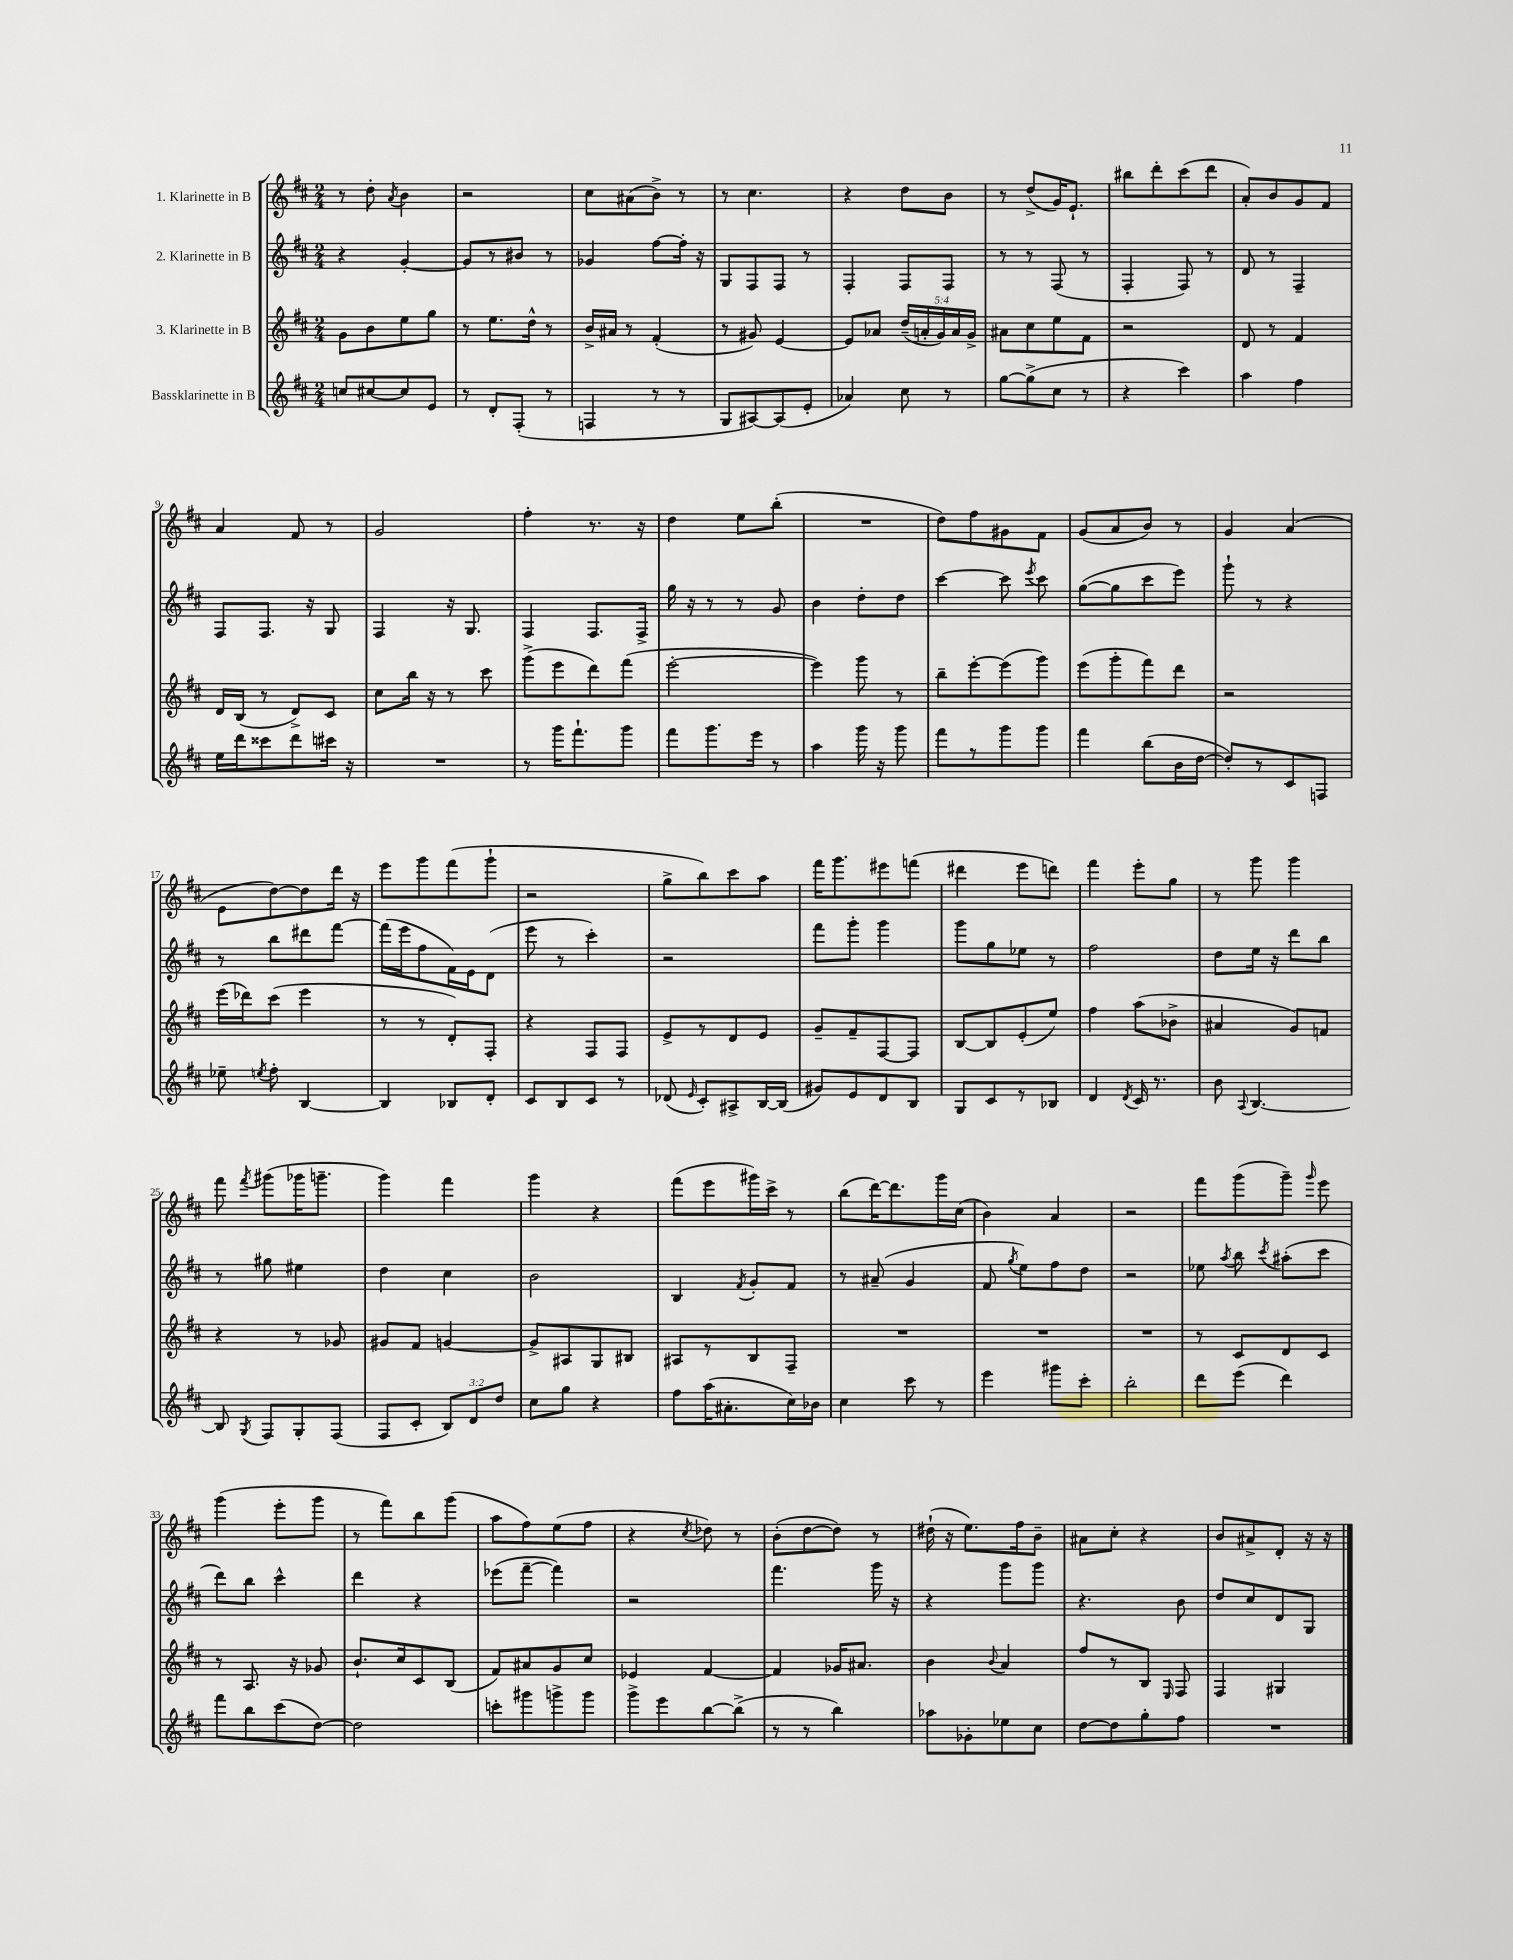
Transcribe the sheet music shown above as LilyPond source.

<<
\new StaffGroup <<
\new Staff = "s0" \with { instrumentName = "1. Klarinette in B" } {
    \clef treble \key d \major \numericTimeSignature \time 2/4
    \autoBeamOff r8 d''8-. \acciaccatura { a'8 } b'4 |
    r2 |
    cis''8[ ais'8( b'8]->) r8 |
    r8 cis''4. |
    r4 d''8[ b'8] |
    r8 d''8[->( g'16) e'8.]-! |
    bis''8[ d'''8-. cis'''8( d'''8] |
    a'8[-.) b'8 g'8 fis'8] |
    a'4 fis'8 r8 |
    g'2 |
    fis''4-. r8. r16 |
    d''4 e''8[ b''8]-.( |
    R2 |
    d''8[) fis''8 gis'8 fis'8] |
    g'8[( a'8 b'8]) r8 |
    g'4 a'4( |
    e'8[ d''8~) d''8 d'''16] r16 |
    e'''8[ g'''8 fis'''8( g'''8]-! |
    r2 |
    g''8[-> b''8) cis'''8 a''8] |
    fis'''16[ g'''8. eis'''8 f'''8]( |
    dis'''4 e'''8[ d'''8]) |
    fis'''4 e'''8[-. g''8] |
    r8 g'''8 g'''4 |
    fis'''8 \acciaccatura { fis'''8 } gis'''8[( ges'''16 g'''8.]-- |
    g'''4) fis'''4 |
    g'''4 r4 |
    fis'''8[( e'''8 gis'''16) cis'''16]-> r8 |
    b''8[( d'''16~) d'''8. g'''16 cis''16]( |
    b'4) a'4 |
    r2 |
    fis'''8[ g'''8( g'''8]--) \grace { g'''16 } e'''8 |
    g'''4( e'''8[-. g'''8] |
    r8 fis'''8[) b''8 g'''8]( |
    a''8[ fis''8) e''8( fis''8] |
    r4 \acciaccatura { cis''8 } des''8) r8 |
    b'8[-.( d''8~ d''8]) r8 |
    dis''16-!( r16 e''8.[) fis''16 b'8]-- |
    ais'8[ cis''8]-. r4 |
    b'8[ ais'8-> d'8]-. r16 r16 \bar "|." |
}
\new Staff = "s1" \with { instrumentName = "2. Klarinette in B" } {
    \clef treble \key d \major \numericTimeSignature \time 2/4
    \autoBeamOff r4 g'4~-. |
    g'8[ r8 bis'8] r8 |
    ges'4 fis''8[~ fis''16]-. r16 |
    g8[ fis8 fis8] r8 |
    fis4-. fis8[ fis8] |
    r8 r8 fis8( r8 |
    fis4-. fis8) r8 |
    d'8 r8 fis4-- |
    fis8[ fis8.] r16 g8 |
    fis4 r16 g8. |
    fis4 fis8.[ fis16]-> |
    g''16 r16 r8 r8 g'8 |
    b'4 d''8[-. d''8] |
    cis'''4~ cis'''8 \acciaccatura { e'''8 } cis'''8 |
    g''8[~( g''8 cis'''8 e'''8]) |
    g'''8-! r8 r4 |
    r8 b''8[ dis'''8 fis'''8]~ |
    fis'''16[( e'''16 fis''8 fis'16) e'16 d'8]( |
    e'''8 r8 cis'''4-.) |
    r2 |
    fis'''8[ g'''8]-. g'''4 |
    g'''8[ g''8 ees''8] r8 |
    fis''2 |
    d''8[ e''16] r16 d'''8[ b''8] |
    r8 gis''8 eis''4 |
    d''4 cis''4 |
    b'2 |
    b4 \acciaccatura { fis'8 } g'8[-. fis'8] |
    r8 ais'8--( g'4 |
    fis'8 \acciaccatura { g''8 } e''8[) fis''8 d''8] |
    r2 |
    ees''8 \acciaccatura { a''8 } b''8 \acciaccatura { cis'''8 } ais''8[-.( cis'''8] |
    d'''8[) b''8] cis'''4-^ |
    d'''4 r4 |
    ees'''8[( fis'''8]~-- fis'''4) |
    r2 |
    fis'''4. g'''16 r16 |
    r4 g'''8[ g'''8] |
    r4. b'8 |
    d''8[ cis''8 d'8 g8] \bar "|." |
}
\new Staff = "s2" \with { instrumentName = "3. Klarinette in B" } {
    \clef treble \key d \major \numericTimeSignature \time 2/4 \override Staff.TupletNumber.text = #tuplet-number::calc-fraction-text
    \autoBeamOff g'8[ b'8 e''8 g''8] |
    r8 e''8.[ d''16]-^ r8 |
    b'16[-> ais'16] r8 fis'4-.( |
    r8 gis'8) e'4~ |
    e'8[ aes'8] \tuplet 5/4 { d''16[--( a'16-. g'16) a'16 g'16]-> } |
    ais'8[ cis''8 e''8 fis'8] |
    r2 |
    d'8 r8 fis'4 |
    d'16[ b16]( r8 d'8[->) cis'8] |
    cis''8[ b''16] r16 r8 cis'''8 |
    g'''8[->( e'''8 d'''8) fis'''8]( |
    e'''2~-. |
    e'''4) g'''8 r8 |
    b''8[-- e'''8~-. e'''8( g'''8]) |
    e'''8[( g'''8-. fis'''8) d'''8] |
    r2 |
    e'''16[( des'''16) cis'''8]( e'''4 |
    r8 r8 d'8[-.) fis8]-. |
    r4 fis8[ fis8] |
    e'8[-> r8 d'8 e'8] |
    g'8[-- fis'8-- fis8~ fis8] |
    b8[~ b8 e'8-.( e''8]) |
    fis''4 a''8[( bes'8]-> |
    ais'4 g'8[) f'8] |
    r4 r8 ges'8 |
    gis'8[ fis'8] g'4~ |
    g'8[-> ais8 g8 bis8] |
    ais8[ r8 b8 fis8]-- |
    R2 |
    R2 |
    R2 |
    r8 cis'8[ d'8 cis'8] |
    r8 a8. r16 ges'8 |
    b'8.[-! cis''16 cis'8 b8]( |
    fis'8[) ais'8 g'8 cis''8] |
    ees'4 fis'4~ |
    fis'4 ges'16[ ais'8.] |
    b'4 \appoggiatura { b'8 } a'4 |
    fis''8[ r8 b8] \grace { e16 } fis8 |
    fis4 gis4 \bar "|." |
}
\new Staff = "s3" \with { instrumentName = "Bassklarinette in B" } {
    \clef treble \key d \major \numericTimeSignature \time 2/4 \override Staff.TupletNumber.text = #tuplet-number::calc-fraction-text
    \autoBeamOff c''8[ cis''8~ cis''8 e'8] |
    r8 d'8[-. fis8]-.( r8 |
    f4 r8 r8 |
    g8[ ais8~) ais8( e'8]-. |
    aes'4) cis''8 r8 |
    g''8[~ g''8->( cis''8] r8 |
    r4 cis'''4) |
    a''4 fis''4 |
    e''16[ d'''16 cisis'''8 d'''8 cis'''16] r16 |
    R2 |
    r8 g'''16[ fis'''8.-! g'''8] |
    fis'''8[ g'''8. e'''16] r8 |
    a''4 g'''16 r16 g'''8 |
    fis'''8[ r8 g'''8 g'''8] |
    fis'''4 b''8[( b'16 d''16]~ |
    d''8[-.) r8 cis'8 f8] |
    ees''8-- \acciaccatura { e''8 } fis''8-. b4~ |
    b4 bes8[ d'8]-. |
    cis'8[ b8 cis'8] r8 |
    des'8( \grace { e'16 } cis'8[-.) ais8-> b16~ b16]( |
    gis'8[) e'8 d'8 b8] |
    g8[ cis'8 r8 bes8] |
    d'4 \acciaccatura { d'8 } cis'16 r8. |
    b'8 \appoggiatura { a8 } b4.~ |
    b8 \acciaccatura { g8 } fis8[ g8-. fis8]( |
    fis8[ cis'8]-. \tuplet 3/2 { b8[) d'8 d''8] } |
    cis''8[ g''8] r4 |
    fis''8[ a''16( ais'8.-. cis''16) bes'16] |
    cis''4 cis'''8 r8 |
    e'''4 gis'''8[ cis'''8]-. |
    b''2-. |
    d'''8[ e'''8]( d'''4) |
    fis'''8[ b''8 cis'''8( d''8]~) |
    d''2 |
    c'''8[-. gis'''8 g'''8-> g'''8] |
    g'''8[-> e'''8 b''8~ b''8]->( |
    r8 r8 b''4) |
    aes''8[ ges'8-. ees''8 cis''8] |
    d''8[~ d''8 g''8-. fis''8] |
    R2 \bar "|." |
}
>>
>>
